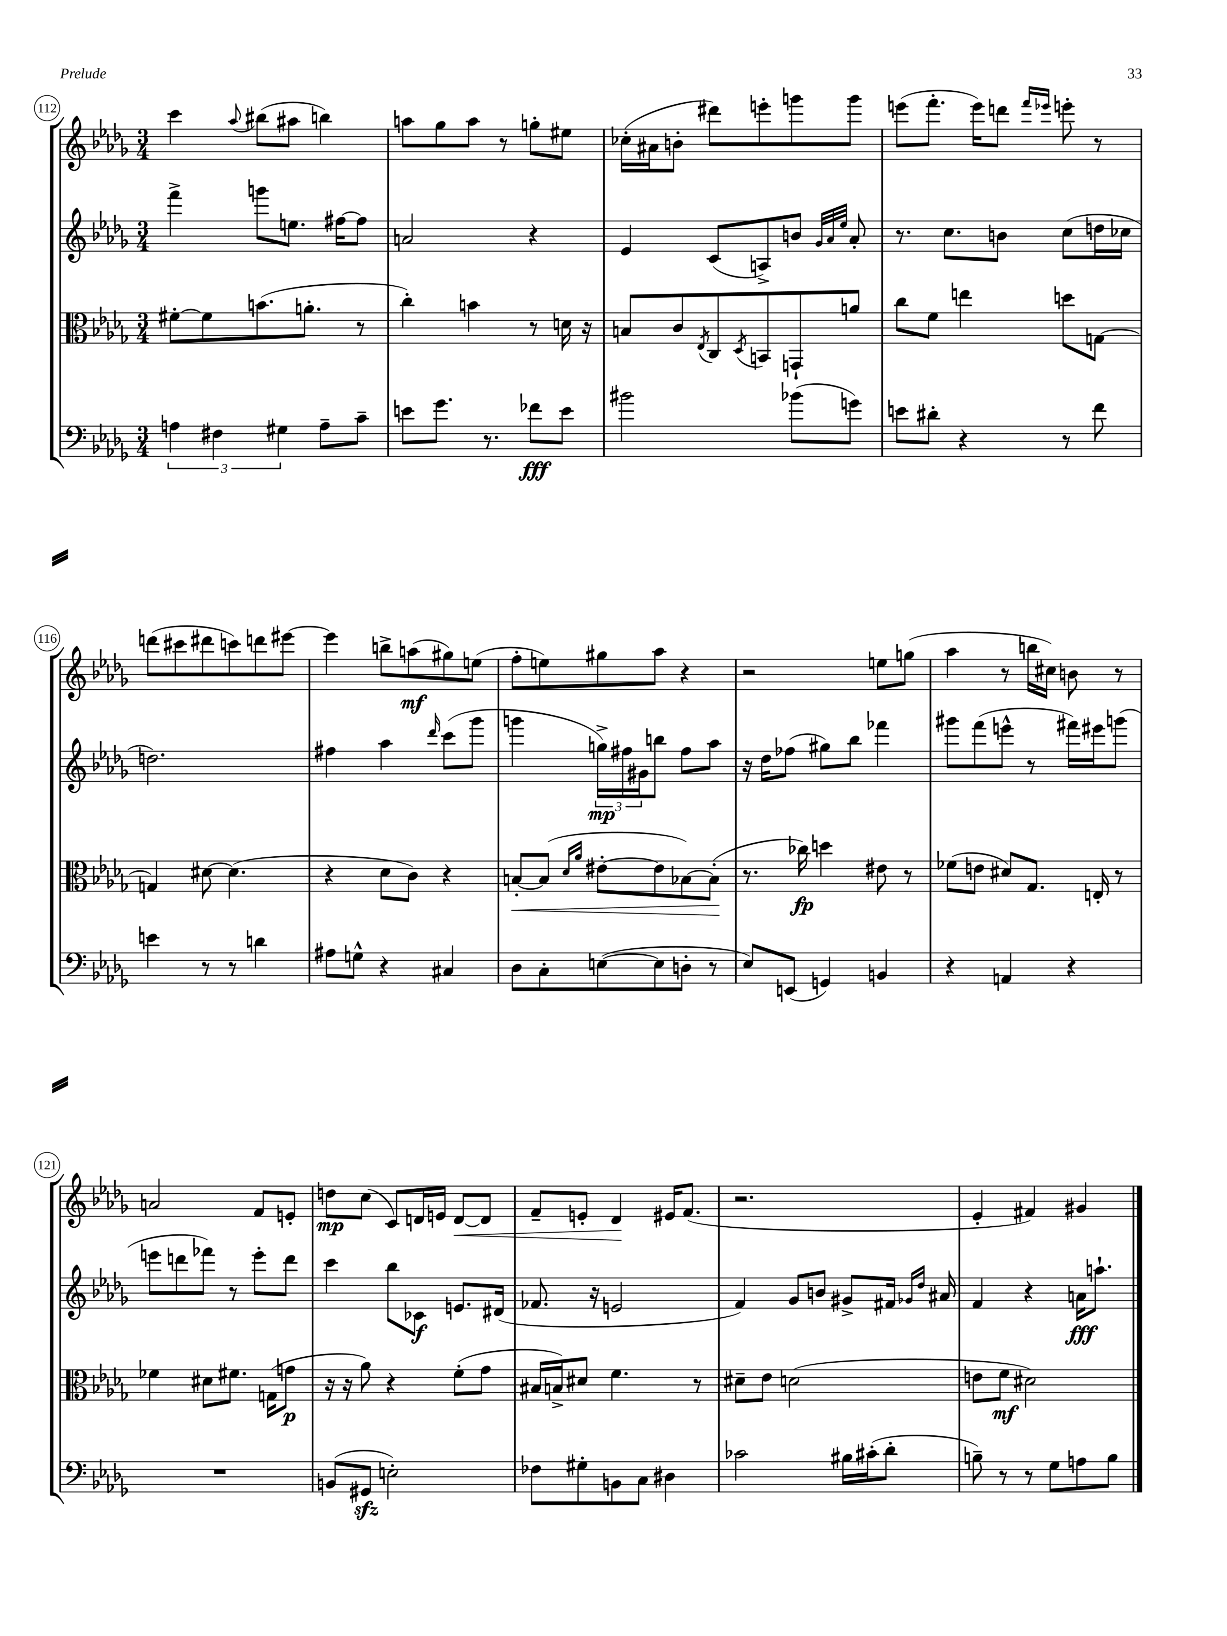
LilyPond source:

<<
\new StaffGroup <<
\new Staff = "s0" {
    \clef treble \key des \major \numericTimeSignature \time 3/4
    c'''4 \appoggiatura { aes''8 } bis''8( ais''8 b''4) |
    a''8 ges''8 a''8 r8 g''8-. eis''8 |
    ces''16-.( ais'16 b'8-. dis'''8) e'''8-. g'''8 g'''8 |
    e'''8( f'''8.-. e'''16) d'''8 \grace { f'''16 ees'''16 } e'''8-. r8 |
    d'''8( cis'''8 dis'''8 c'''8) d'''8 eis'''8~ |
    eis'''4 b''8-> a''8\mf( gis''8) e''8( |
    f''8-. e''8) gis''8 aes''8 r4 |
    r2 e''8 g''8( |
    aes''4 r8 b''16 cis''16) b'8 r8 |
    a'2 f'8 e'8-. |
    d''8\mp c''8( c'8) d'16 e'16 d'8~\< d'8 |
    f'8-- e'8-. des'4\! eis'16 f'8.( |
    r2. |
    ees'4-. fis'4) gis'4 \bar "|." |
}
\new Staff = "s1" {
    \clef treble \key des \major \numericTimeSignature \time 3/4
    f'''4-> g'''8 e''8. fis''16~ fis''8 |
    a'2 r4 |
    ees'4 c'8( a8->) b'8 \grace { ges'32 aes'32 ees''32 } aes'8-. |
    r8. c''8. b'8 c''8( d''16 ces''16 |
    d''2.) |
    fis''4 aes''4 \grace { des'''16 } c'''8( ges'''8 |
    g'''4 \tuplet 3/2 { g''16->\mp) fis''16 gis'16 } b''8 fis''8 aes''8 |
    r16 des''16 fes''8( gis''8) bes''8 fes'''4 |
    gis'''8 f'''8( e'''8-^ r8 fis'''16) eis'''16 g'''8( |
    e'''8 d'''8 fes'''8) r8 e'''8-. d'''8 |
    c'''4 bes''8 ces'8\f e'8. dis'16( |
    fes'8. r16 e'2 |
    f'4) ges'8 b'8 gis'8-> fis'16 \grace { ges'16 des''16 } ais'16 |
    f'4 r4 a'16\fff a''8.-! \bar "|." |
}
\new Staff = "s2" {
    \clef alto \key des \major \numericTimeSignature \time 3/4
    fis'8~-. fis'8 b'8.( a'8.-. r8 |
    c''4-.) b'4 r8 d'16 r16 |
    b8 c'8 \acciaccatura { ees8 } c8 \acciaccatura { des8 } b,8 g,8-! a'8 |
    c''8 f'8 e''4 d''8 g8~ |
    g4 dis'8~ dis'4.( |
    r4 des'8 c'8) r4 |
    b8~-.\< b8( \grace { des'16 aes'16 } eis'8~-. eis'8 bes8~) bes8-.\!( |
    r8. ces''16\fp) d''4 eis'8 r8 |
    fes'8( e'8 dis'8) ges8. e16-. r8 |
    fes'4 dis'8 fis'8. g16( g'8\p |
    r16 r16 aes'8) r4 f'8-.( ges'8 |
    bis16 b16->) dis'8 f'4. r8 |
    dis'8-- ees'8 d'2( |
    e'8 f'8\mf dis'2) \bar "|." |
}
\new Staff = "s3" {
    \clef bass \key des \major \numericTimeSignature \time 3/4
    \tuplet 3/2 { a4 fis4 gis4 } a8-- c'8-- |
    e'8 ges'8. r8. fes'8\fff e'8 |
    bis'2 bes'8( g'8) |
    e'8 dis'8-. r4 r8 f'8 |
    e'4 r8 r8 d'4 |
    ais8 g8-^ r4 cis4 |
    des8 c8-. e8~( e8 d8-. r8 |
    ees8) e,8( g,4) b,4 |
    r4 a,4 r4 |
    R2. |
    b,8( gis,8\sfz e2-.) |
    fes8 gis8-. b,8 c8 dis4 |
    ces'2 bis16 cis'16-.( des'8-. |
    b8--) r8 r8 ges8 a8 b8 \bar "|." |
}
>>
>>
\layout { \context { \Score currentBarNumber = #112 \override BarNumber.stencil = #(make-stencil-circler 0.1 0.3 ly:text-interface::print) } }
